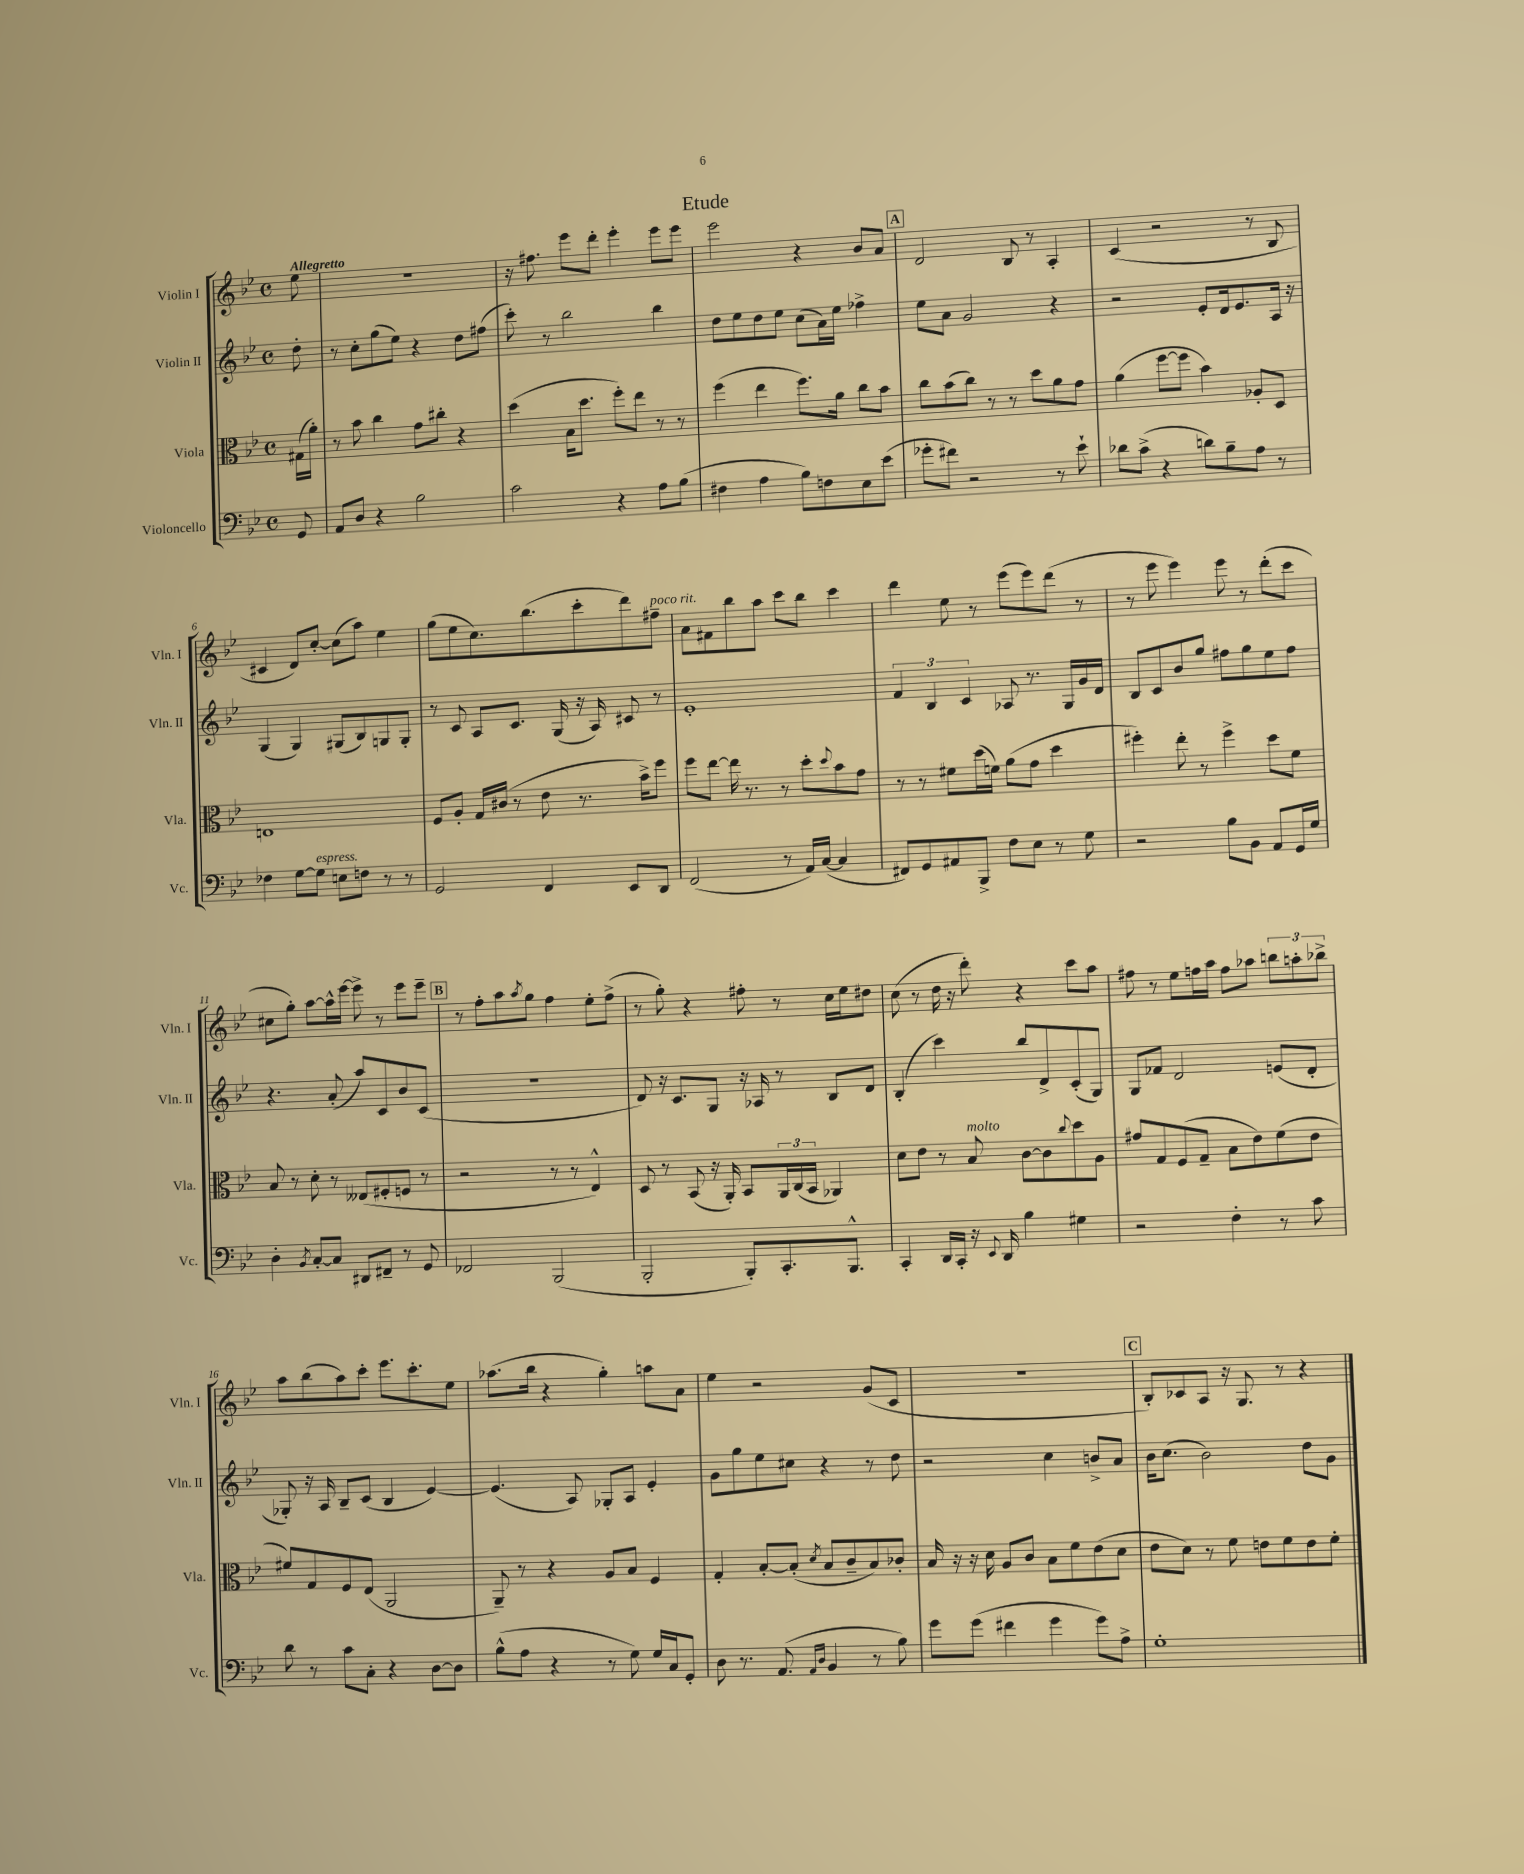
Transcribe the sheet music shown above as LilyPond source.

\header { title = "Etude" }
<<
\new StaffGroup <<
\new Staff = "s0" \with { instrumentName = "Violin I" shortInstrumentName = "Vln. I" } {
    \clef treble \key bes \major \defaultTimeSignature \time 4/4 \partial 8 \tempo "Allegretto"
    ees''8 |
    R1 |
    r16 fis''8. ees'''8 d'''8-. ees'''4-. ees'''8 ees'''8 |
    ees'''2 r4 bes'8 a'8 |
    \mark \markup { \box "A" } d'2 bes8 r8 a4-. |
    c'4( r2 r8 bes8 |
    cis'4 d'8) c''8~-. c''8( a''8) ees''4 |
    g''8( ees''8 c''8.) bes''8.( c'''8-. d'''8) fis''8--^\markup { \italic "poco rit." } |
    a'8 fis'8 bes''8 a''8 c'''8 bes''8 c'''4 |
    d'''4 ees''8 r8 ees'''8( ees'''8) d'''8( r8 |
    r8 ees'''8 ees'''4) ees'''8 r8 d'''8-.( c'''8 |
    cis''8 g''8-.) a''8~ a''16-^ ees'''16~ ees'''8-> r8 ees'''8 ees'''8-- |
    \mark \markup { \box "B" } r8 f''8-. a''8 \acciaccatura { a''8 } g''8 f''4 ees''8-. f''8->( |
    r8 g''8-.) r4 fis''8-. r8 c''16 ees''16 dis''8 |
    c''8( r8 d''16 r16 d'''8-.) r4 c'''8 a''8 |
    fis''8 r8 ees''8 f''16 a''16 f''8 aes''8 \tuplet 3/2 { b''8 a''8-. bes''8-> } |
    a''8 bes''8( a''8) c'''8-. ees'''8. c'''8.-. ees''8 |
    aes''8.( bes''16 r4 g''4-.) a''8 a'8 |
    ees''4 r2 g'8( c'8 |
    r1 |
    \mark \markup { \box "C" } bes8-.) ces'8 a8 r16 g8. r8 r4 \bar "|." |
}
\new Staff = "s1" \with { instrumentName = "Violin II" shortInstrumentName = "Vln. II" } {
    \clef treble \key bes \major \defaultTimeSignature \time 4/4 \partial 8
    d''8-. |
    r8 c''8-. g''8( ees''8) r4 d''8 fis''8( |
    c'''8-.) r8 bes''2 bes''4 |
    d''8 ees''8 d''8 ees''8 c''8( a'16) ees''16 fes''4-> |
    \mark \markup { \box "A" } ees''8 a'8 g'2 r4 |
    r2 ees'8-. d'16 ees'8. a16 r16 |
    g4( g4) gis8( bes8) g8 g8-. |
    r8 c'8 a8 c'8. g16( r16 a16) cis'8 r8 |
    ees'1-. |
    \tuplet 3/2 { f'4 bes4 c'4 } aes8 r8. g16 g'16 d'16 |
    bes8 c'8 bes'8 g''8 fis''8 g''8 ees''8 fis''8 |
    r4. a'8-.( a''8) c'8 bes'8 c'8( |
    \mark \markup { \box "B" } R1 |
    d'8) r16 c'8. g8 r16 aes16 r8 bes8 d'8 |
    bes4-.( c'''4) bes''8 d'8-> c'8-.( g8) |
    g8 fes'8 d'2 e'8( d'8-. |
    ges8-.) r16 a16 bes8-- c'8( bes4 ees'4~) |
    ees'4.( a8) ges8-. a8 ees'4-. |
    g'8 g''8 ees''8 cis''8 r4 r8 d''8 |
    r2 c''4 b'8-> a'8 |
    \mark \markup { \box "C" } bes'16 c''8.( bes'2) d''8 g'8 \bar "|." |
}
\new Staff = "s2" \with { instrumentName = "Viola" shortInstrumentName = "Vla." } {
    \clef alto \key bes \major \defaultTimeSignature \time 4/4 \partial 8
    gis16( a'16-.) |
    r8 bes'8 c''4 g'8 cis''8-. r4 |
    d''4( bes16 d''8. f''8-.) ees''8 r8 r8 |
    f''4( ees''4 f''8.) a'16 c''8 bes'8 |
    \mark \markup { \box "A" } c''8 bes'8( c''8) r8 r8 d''8 a'8 g'8 |
    a'4( f''8~ f''8 bes'4) aes8-. d8 |
    e1 |
    f8 a8-. g16 cis'16( r8 ees'8 r8. bes'16->) f''8 |
    f''8 ees''8~ ees''16 r8. r8 d''8-. \appoggiatura { d''8 } bes'8 g'8 |
    r8 r8 fis'8 d''16( f'16) a'8( g'8 d''4 |
    fis''4-.) ees''8-. r8 fis''4-> d''8 f'8 |
    bes8 r8 d'8-. r8 eeses8( fis8-. f8 r8 |
    \mark \markup { \box "B" } r2 r8 r8 ees4-^) |
    d8 r8 bes,8( r16 a,16-.) bes,8 \tuplet 3/2 { a,16 c16( bes,16 } aes,4) |
    d'8 ees'8 r8 bes8^\markup { \italic "molto" } c'8~ c'8 \appoggiatura { c''8 } d''8 a8 |
    gis'8 g8 f8( g8-- bes8 ees'8) f'8( ees'8 |
    fis'8) g8 f8 ees8( a,2 |
    a,8--) r8 r4 a8 bes8 f4 |
    g4-. bes8~-. bes8-.( \acciaccatura { d'8 } bes8 c'8-- bes8) ces'8-. |
    bes16 r16 r16 d'16 a8 c'8 bes8 f'8 ees'8( d'8 |
    \mark \markup { \box "C" } ees'8 d'8) r8 f'8 e'8 f'8 e'8 f'8-. \bar "|." |
}
\new Staff = "s3" \with { instrumentName = "Violoncello" shortInstrumentName = "Vc." } {
    \clef bass \key bes \major \defaultTimeSignature \time 4/4 \partial 8
    g,8 |
    a,8 d8 r4 bes2 |
    c'2 r4 a8 bes8( |
    fis4 a4 bes8) f8 ees8 ees'8( |
    \mark \markup { \box "A" } ges'8-. fis'8) r2 r8 ees'8-! |
    des'8 c'8->( r4 d'8) bes8-- a8 r8 |
    fes4 g8~ g8^\markup { \italic "espress." } e8 f8 r8 r8 |
    g,2 f,4 ees,8 d,8 |
    f,2( r8 a,16) c16~( c4 |
    fis,8) g,8 ais,8 bes,,8-> f8 ees8 r8 g8 |
    r2 bes8 bes,8 a,8 g,16 g16 |
    d4-. \acciaccatura { bes,8 } c8~-. c8 dis,8 fis,8-- r8 g,8 |
    \mark \markup { \box "B" } fes,2 bes,,2( |
    bes,,2-. bes,,8-.) c,8.-. bes,,8.-^ |
    c,4-. d,16 c,16-. r16 \appoggiatura { ees,8 } d,16 bes4 gis4 |
    r2 f4-. r8 c'8 |
    d'8 r8 c'8 c8-. r4 d8~ d8 |
    bes8-^( a8 r4 r8 g8) g16 c16 g,8-. |
    d8 r8. a,8.( \grace { a,16 d16 } bes,4 r8 bes8) |
    g'8 g'8( fis'4 g'4 g'8) a8-> |
    \mark \markup { \box "C" } g1-. \bar "|." |
}
>>
>>
